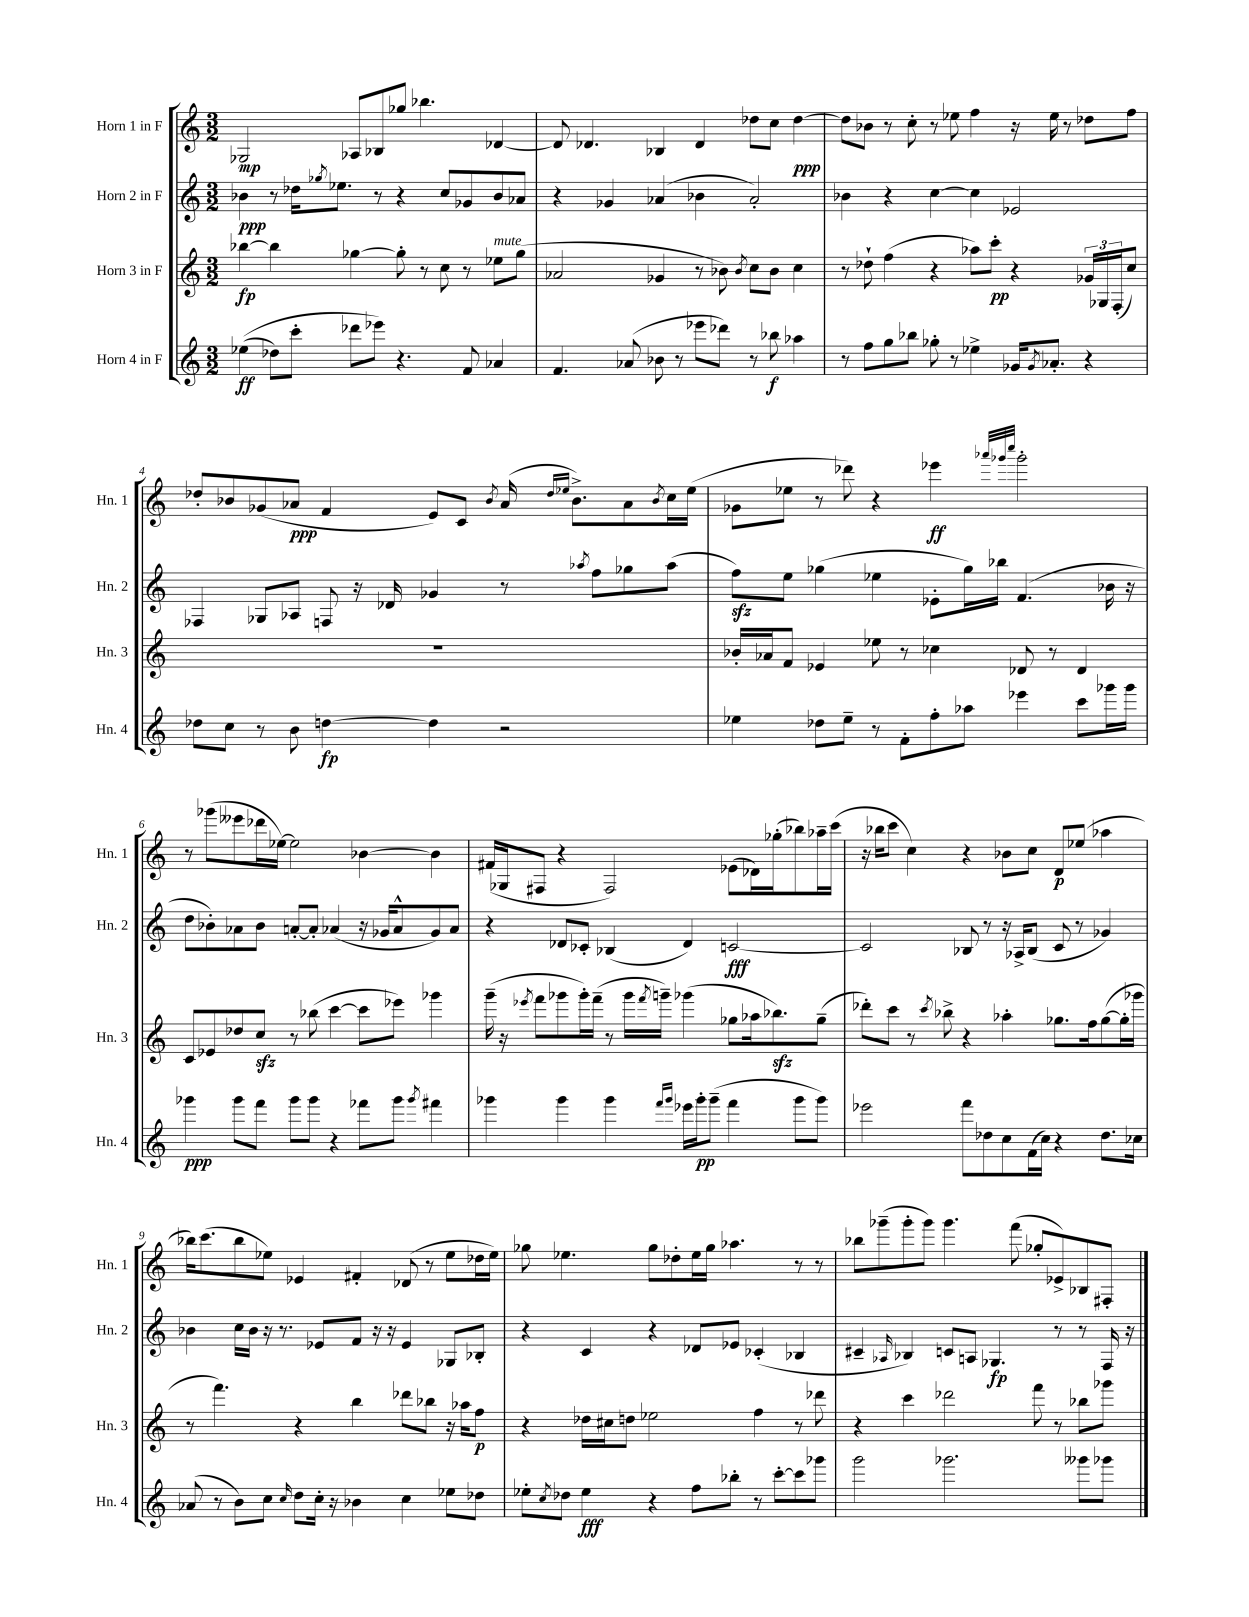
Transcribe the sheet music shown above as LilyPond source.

<<
\new StaffGroup <<
\new Staff = "s0" \with { instrumentName = "Horn 1 in F" shortInstrumentName = "Hn. 1" } {
    \clef treble \key c \major \numericTimeSignature \time 3/2
    ges2\mp aes8 bes8 ges''8 bes''4. des'4~ |
    des'8 des'4. bes4 des'4 des''8 c''8 des''4~\ppp |
    des''8 bes'8 r8 c''8-. r8 ees''8 f''4 r16 ees''16 r8 des''8 f''8 |
    des''8-. bes'8 ges'8( aes'8\ppp f'4 e'8) c'8 \acciaccatura { bes'8 } aes'16( \grace { des''16 ees''16 } bes'8.->) aes'8 \acciaccatura { bes'8 } c''16 ees''16( |
    ges'8 ees''8 r8 des'''8) r4 ees'''4\ff \grace { aes'''32 ges'''32 c''''32 } ges'''2-. |
    r8 ges'''8( eeses'''8 des'''16 ees''16~) ees''2 bes'4~ bes'4 |
    fis'16( ges16 fis8 r4 fis2) ees'8( des'16) ges''16-.( bes''8) aes''16-- c'''16( |
    r16 bes''16 c'''8 c''4) r4 bes'8 c''8 d'8\p ees''8( aes''4 |
    bes''16) c'''8.( bes''8 ees''8) ees'4 fis'4-. des'8( r8 ees''8 des''16 ees''16) |
    ges''8 ees''4. ges''8 des''8-. ees''16 ges''16 aes''4. r8 r8 |
    bes''8 ges'''8--( ges'''8-. ges'''8) ges'''4. f'''8( ges''8-. ees'8->) bes8 fis8-. \bar "|." |
}
\new Staff = "s1" \with { instrumentName = "Horn 2 in F" shortInstrumentName = "Hn. 2" } {
    \clef treble \key c \major \numericTimeSignature \time 3/2
    bes'4\ppp r8 des''16 \acciaccatura { ges''8 } ees''8. r8 r4 c''8 ges'8 bes'8 aes'8 |
    r4 ges'4 aes'4( bes'4 aes'2-.) |
    bes'4 r4 c''4~ c''4 ees'2 |
    fes4 ges8 aes8 f8 r16 des'16 ges'4 r8 \acciaccatura { aes''8 } f''8 ges''8 aes''8( |
    f''8\sfz) e''8 ges''4( ees''4 ees'8-. ges''16) bes''16 f'4.( bes'16 r16 |
    d''8 bes'8-.) aes'8 bes'8 a'8~-. a'8-. aes'4( r16 ges'16 aes'8-^ ges'8) aes'8 |
    r4 des'8 ces'8-. bes4( des'4) c'2~\fff |
    c'2 bes8 r8 r16 aes16-> bes8( c'8 r8 ges'4) |
    bes'4 c''16 bes'16 r16 r8. ees'8 f'8 r16 r16 ees'4 ges8 bes8-. |
    r4 c'4 r4 des'8 ees'8 ces'4-.( bes4 |
    cis'4-- \grace { aes16 } bes4) c'8 a8 ges4.\fp r8 r8 f16 r16 \bar "|." |
}
\new Staff = "s2" \with { instrumentName = "Horn 3 in F" shortInstrumentName = "Hn. 3" } {
    \clef treble \key c \major \numericTimeSignature \time 3/2
    bes''4~\fp bes''4 ges''4~ ges''8-. r8 c''8 r8 ees''8^\markup { \italic "mute" } ges''8( |
    aes'2 ges'4 r8 bes'8) \acciaccatura { bes'8 } c''8 bes'8 c''4 |
    r8 des''8-! f''4( r4 aes''8) c'''8-.\pp r4 \tuplet 3/2 { ges'16 ges16 f16-.( } c''8) |
    R1. |
    bes'16-. aes'16 f'8 ees'4 ees''8 r8 ces''4 des'8 r8 des'4 |
    c'8 ees'8 des''8 c''8\sfz r8 bes''8( c'''4~ c'''8 ees'''8) ges'''4 |
    g'''16--( r16 \acciaccatura { ees'''8 } f'''8 ges'''8 ges'''16-.) f'''16--( r8 ges'''16 \acciaccatura { f'''8 } g'''16--) ges'''4( ges''8 aes''16 bes''8.\sfz) ges''8--( |
    des'''8-.) c'''8 r8 \acciaccatura { c'''8 } bes''8-> r4 aes''4-. ges''8. f''16 ges''8~( ges''16-. ges'''16 |
    r8 f'''4.) r4 b''4 des'''8 bes''8 r16 aes''16 f''8\p |
    r4 des''16 cis''16 d''8 ees''2 f''4 r8 des'''8 |
    r4 c'''4 des'''2 f'''8 r8 bes''8 ges'''8 \bar "|." |
}
\new Staff = "s3" \with { instrumentName = "Horn 4 in F" shortInstrumentName = "Hn. 4" } {
    \clef treble \key c \major \numericTimeSignature \time 3/2
    ees''4\ff(\( des''8) c'''8-. des'''8 ees'''8\) r4. f'8 aes'4 |
    f'4. aes'8( bes'8 r8 ees'''8 des'''8) r8 bes''8\f aes''4 |
    r8 f''8 g''8 bes''8 ges''8-. r8 ees''4-> ges'16 \acciaccatura { ges'8 } aes'8.-. r4 |
    des''8 c''8 r8 b'8 d''4~\fp d''4 r2 |
    ees''4 des''8 ees''8-- r8 f'8-. f''8-. aes''8 ees'''4 c'''8 ges'''16 ges'''16 |
    ges'''4\ppp ges'''8 f'''8 ges'''8 ges'''8 r4 fes'''8 ges'''8 \acciaccatura { ges'''8 } fis'''4 |
    ges'''4 ges'''4 ges'''4 \grace { f'''16 ges'''16 } ees'''16 ges'''16-.\pp ges'''8--( f'''4 ges'''8 ges'''8) |
    ees'''2 f'''8 des''8 c''8 f'16( c''16) r4 des''8. ces''16 |
    aes'8( r8 b'8) c''8 \grace { c''16 } d''8 c''16-. r16 bes'4 c''4 ees''8 des''8 |
    ees''8-. \acciaccatura { c''8 } des''8 ees''4\fff r4 f''8 bes''8-. r8 c'''8~-. c'''8 ges'''8 |
    g'''2 ges'''2. geses'''8 ges'''8 \bar "|." |
}
>>
>>
